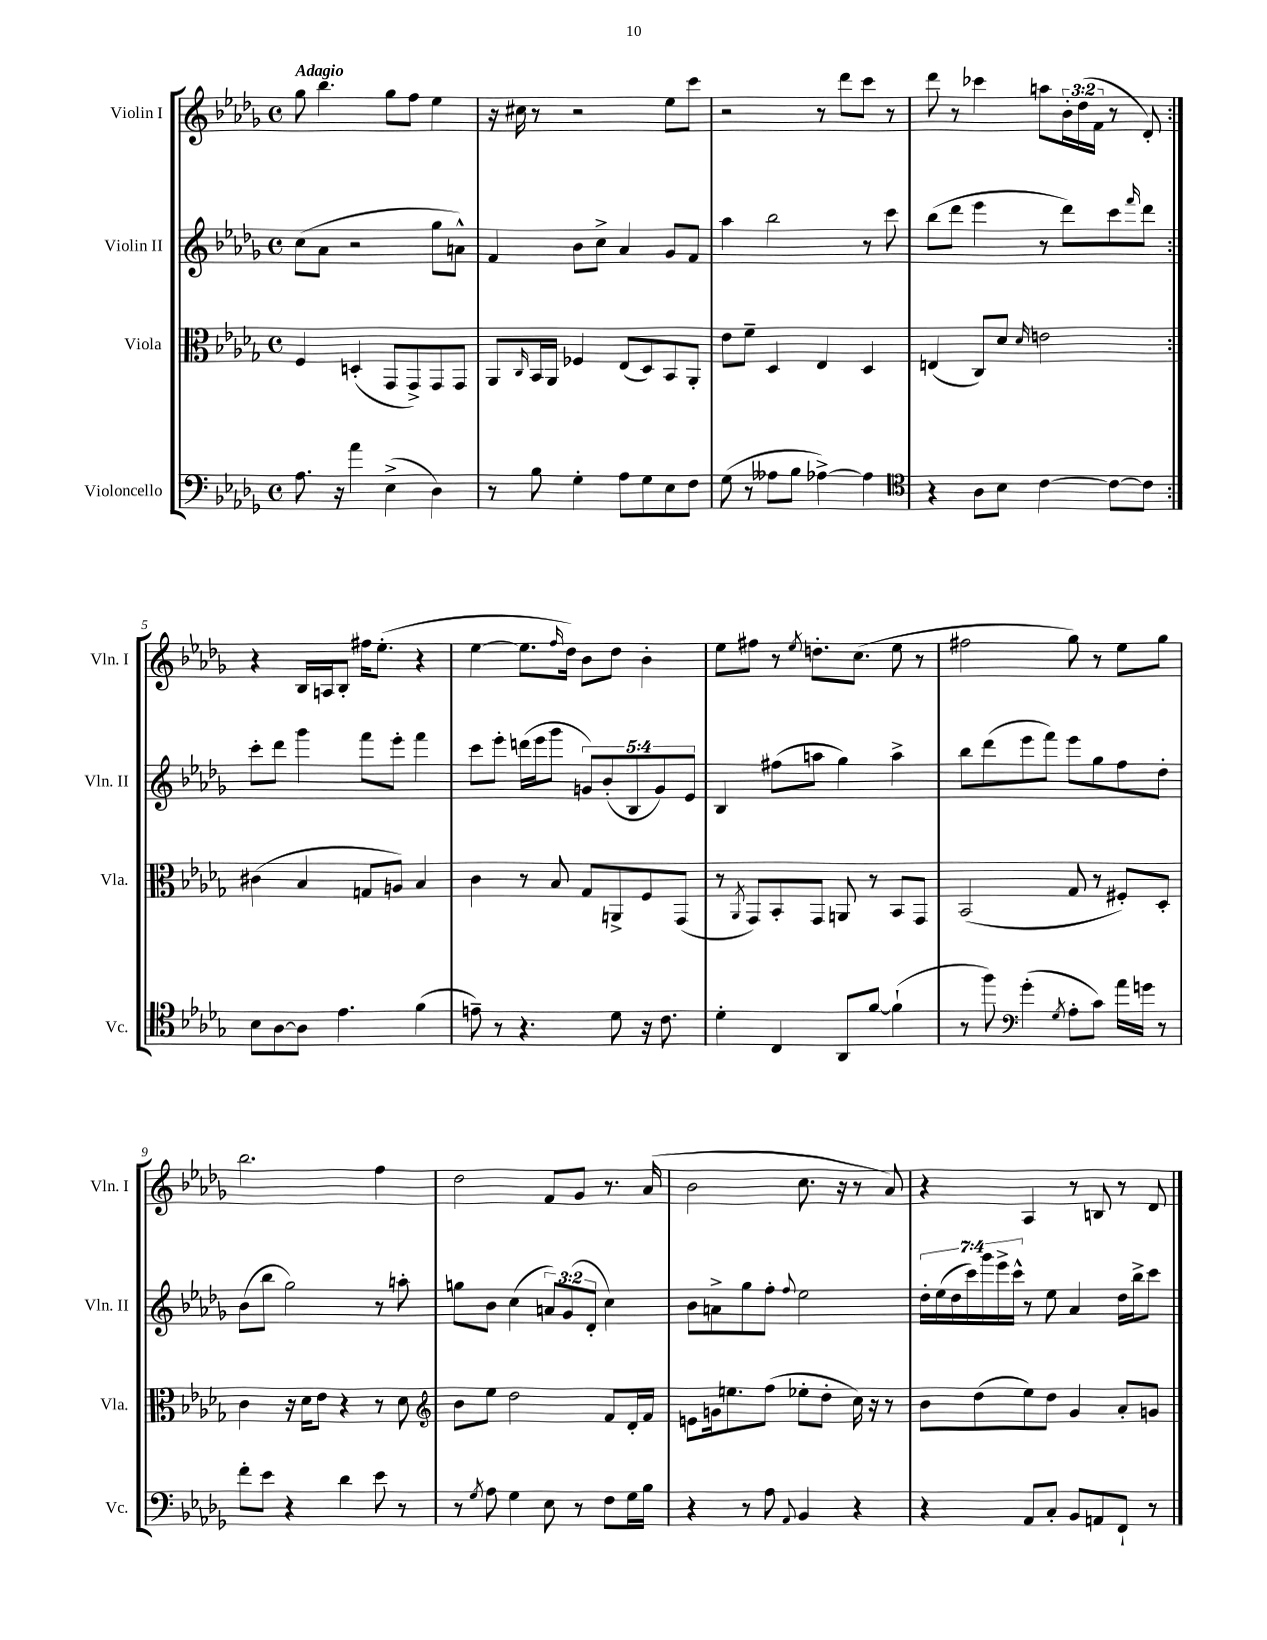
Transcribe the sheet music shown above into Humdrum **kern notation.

**kern	**kern	**kern	**kern
*staff4	*staff3	*staff2	*staff1
*clefF4	*clefC3	*clefG2	*clefG2
*k[b-e-a-d-g-]	*k[b-e-a-d-g-]	*k[b-e-a-d-g-]	*k[b-e-a-d-g-]
*M4/4	*M4/4	*M4/4	*M4/4
*met(c)	*met(c)	*met(c)	*met(c)
8.A-	4F	(8cc	8gg-
.	.	8a-	4.bb-
16r	.	.	.
4a-	(4D'	2r	.
(4E-^	8GG-	.	8gg-
.	8GG-^)	.	8ff
4D-)	8GG-	8gg-	4ee-
.	8GG-	8a^^)	.
=	=	=	=
8r	8AA-	4f	16r
.	.	.	16cc#
.	16qqC	.	.
8B-	16BB-	.	8r
.	16AA-	.	.
4G-'	4F-	8b-	2r
.	.	8cc^	.
8A-	(8E-	4a-	.
8G-	8D-)	.	.
8E-	8BB-	8g-	8ee-
8F	8AA-'	8f	8ccc
=	=	=	=
(8G-	8e-	4aa-	2r
8r	8f~	.	.
8A--	4D-	2bb-	.
8B-	.	.	.
[4A-^)	4E-	.	8r
.	.	.	8ddd-
4A-]	4D-	8r	8ccc
.	.	8ccc	8r
=	=	=	=
*clefC4	*	*	*
4r	(4E	(8bb-	8ddd-
.	.	8ddd-	8r
8A-	8C)	4eee-	4ccc-
8B-	8d-	.	.
.	16qqd-	.	.
[4c	2e	8r	8aa
.	.	8ddd-)	24b-'
.	.	.	(24dd-
.	.	.	24f
8c_	.	8ccc	8r
.	.	16qqfff	.
8c]	.	8ddd-	8d-')
=:|!	=:|!	=:|!	=:|!
8B-	(4c#	8ccc'	4r
[8A-	.	8ddd-	.
8A-]	4B-	4ggg-	16B-
.	.	.	16A
4.e-	.	.	8B-'
.	8G	8fff	16ff#
.	.	.	(8.ee-'
.	8A)	8eee-'	.
(4f	4B-	4fff	4r
=	=	=	=
8e~)	4c	8ccc	[4ee-
8r	.	8eee-'	.
4.r	8r	(16ddd	8.ee-]
.	.	16eee-	.
.	8B-	8ggg-	.
.	.	.	16qqff
.	.	.	16dd-)
.	8G-	10g)	8b-
.	.	(10b-'	.
8d-	8AA^	.	8dd-
.	.	10B-	.
16r	8F	.	4b-'
.	.	10g)	.
8.c	.	.	.
.	(8GG-	.	.
.	.	10e-	.
=	=	=	=
4d-'	8r	4B-	8ee-
.	8qAA-	.	.
.	8GG-)	.	8ff#
4C	8BB-'	(8ff#	8r
.	.	.	8qee-
.	8GG-	8aa	8.dd'
8AA-	8AA	4gg-)	.
.	.	.	(8.cc
[8f	8r	.	.
(4f`]	8BB-	4aa^	8ee-
.	8GG-	.	8r
=	=	=	=
8r	(2BB-	8bb-	2ff#
8ff)	.	(8ddd-	.
*clefF4	*	*	*
(4g-'	.	8eee-	.
.	.	8fff)	.
8qG-	.	.	.
8A-'	8G-	8eee-	8gg-)
8c)	8r	8gg-	8r
16a-	8F#')	8ff	8ee-
16g	.	.	.
8r	8D-'	8dd-'	8gg-
=	=	=	=
8f'	4c	(8b-	2.bb-
8e-	.	8bb-	.
4r	16r	2gg-)	.
.	16d-	.	.
.	8e-	.	.
4d-	4r	.	.
8e-	8r	8r	4ff
8r	8d-	8aa'	.
=	=	=	=
*	*clefG2	*	*
8r	8b-	8gg	2dd-
8qG-	.	.	.
8A-	8ee-	8b-	.
4G-	2dd-	(4cc	.
8E-	.	12a)	8f
.	.	(12g-	.
8r	.	.	8g-
.	.	12d-'	.
8F	8f	4cc)	8.r
16G-	16d-'	.	.
16B-	16f	.	(16a-
=	=	=	=
4r	8e	8b-	2b-
.	16g	8a^	.
.	8.ee	.	.
8r	.	8gg-	.
8A-	(8ff	8ff'	.
8qqAA-	.	8qqff	.
4BB-	8ee-'	2ee-	8.cc
.	8dd-'	.	.
.	.	.	16r
4r	16cc)	.	8r
.	16r	.	.
.	8r	.	8a-)
=	=	=	=
4r	8b-	28dd-'	4r
.	.	(28ee-	.
.	.	28dd-	.
.	.	28ccc)	.
.	(8dd-	.	.
.	.	28ggg-	.
.	.	28eee-^	.
.	.	28ccc^^	.
8AA-	8ee-)	8r	4A-
8C'	8dd-	8ee-	.
8BB-	4g-	4a-	8r
8AA	.	.	8B
8FF`	8a-'	16dd-	8r
.	.	16bb-^	.
8r	8g	8ccc	8d-
==	==	==	==
*-	*-	*-	*-
